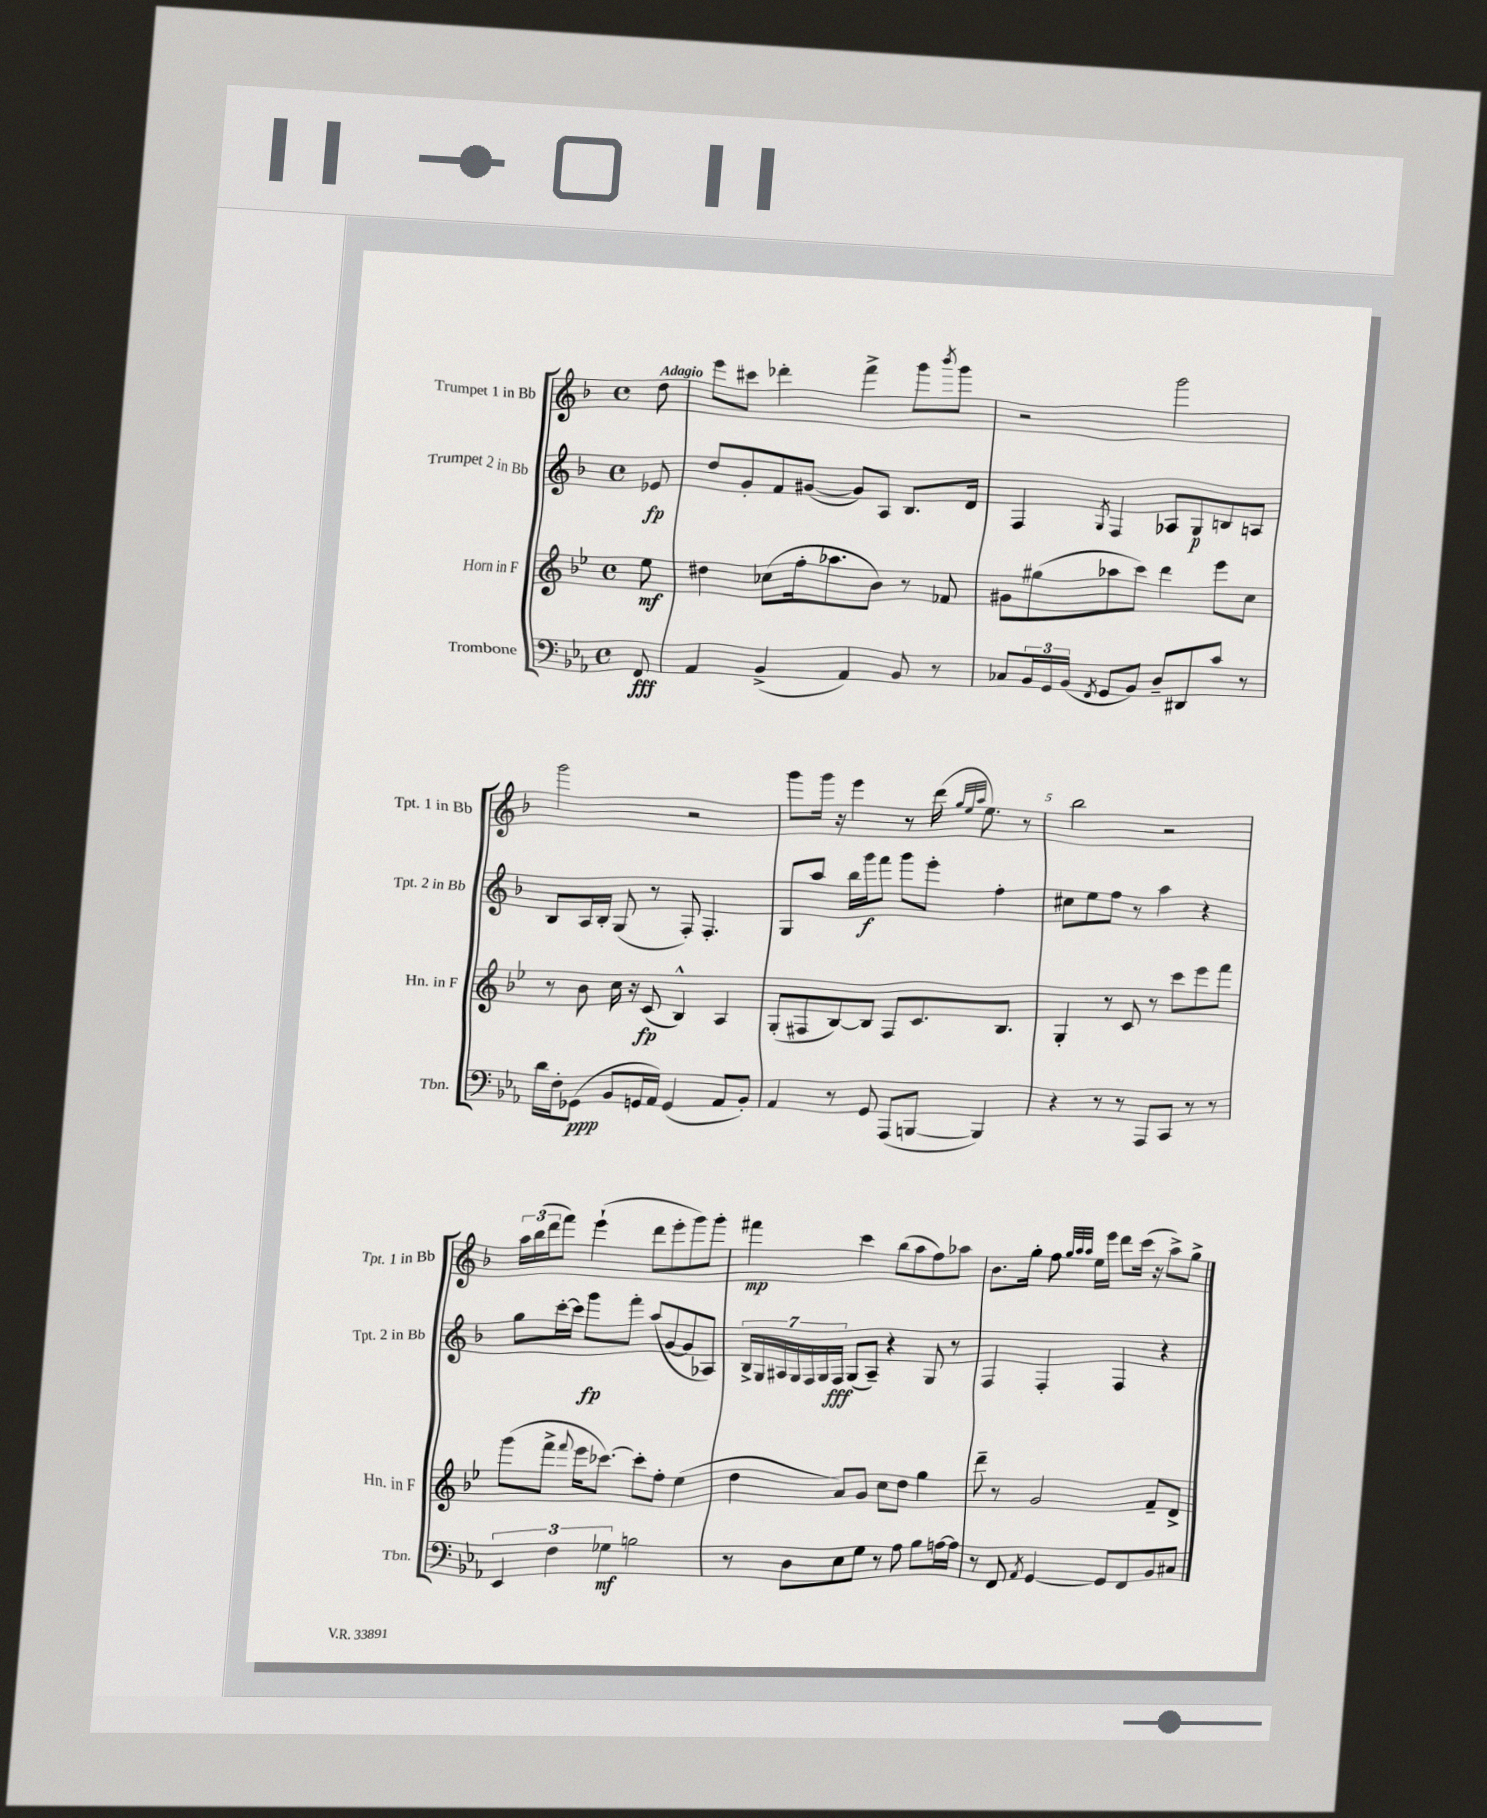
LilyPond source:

<<
\new StaffGroup <<
\new Staff = "s0" \with { instrumentName = "Trumpet 1 in Bb" shortInstrumentName = "Tpt. 1 in Bb" } {
    \clef treble \key f \major \defaultTimeSignature \time 4/4 \partial 8 \tempo "Adagio"
    d''8 |
    e'''8 cis'''8 des'''4-. f'''4-> g'''8 \acciaccatura { bes'''8 } g'''8 |
    r2 g'''2 |
    g'''2 r2 |
    g'''8 g'''16 r16 e'''4 r8 d'''16( \grace { g''32 e''32 a''32 } e''8.) r8 |
    bes''2 r2 |
    \tuplet 3/2 { a''16 bes''16( d'''16 } f'''8) e'''4-!( d'''8 e'''8-. g'''8) g'''8-. |
    fis'''4\mp c'''4 bes''8( a''8 f''8) aes''8 |
    bes'8. g''16-. f''8 \grace { g''32 a''32 a''32 } e''16 e'''16 d'''8 c'''16( r16 a''8->) g''8-> \bar "|." |
}
\new Staff = "s1" \with { instrumentName = "Trumpet 2 in Bb" shortInstrumentName = "Tpt. 2 in Bb" } {
    \clef treble \key f \major \defaultTimeSignature \time 4/4 \partial 8
    ees'8\fp |
    d''8 g'8-. f'8 gis'8~( gis'8) a8 bes8. d'16 |
    f4 \acciaccatura { g8 } f4 aes8 g8\p b8 a8 |
    bes8 a16 bes16-. g8( r8 f8-.) f4.-. |
    g8 a''8 bes''16 g'''16\f f'''8 g'''8 e'''8-. f''4-. |
    cis''8 e''8 f''8 r8 a''4 r4 |
    g''8 c'''16~-. c'''16 g'''8\fp f'''8-. a''8( g'8~ g'8 aes8) |
    \tuplet 7/4 { bes16-> g16 ais16 g16 f16 g16 f16\fff } g8( ais8--) r4 g8 r8 |
    f4 f4-. f4 r4 \bar "|." |
}
\new Staff = "s2" \with { instrumentName = "Horn in F" shortInstrumentName = "Hn. in F" } {
    \clef treble \key bes \major \defaultTimeSignature \time 4/4 \partial 8
    ees''8\mf |
    dis''4 ces''8( f''16-. aes''8. bes'8) r8 fes'8 |
    gis'8 gis''8( aes''8 c'''8) d'''4 ees'''8 c''8 |
    r8 bes'8 c''16 r16 c'8\fp( bes4-^) a4 |
    g8-.( fis8 bes8~) bes8 fis8 c'8. bes8. |
    g4-. r8 c'8 r8 c'''8 ees'''8 f'''8 |
    g'''8( f'''8-> \appoggiatura { f'''8 } ees'''16 ces'''8.~) ces'''8-. f''8-. ees''4( |
    d''4 a'8) g'8 c''8 d''8 g''4 |
    d'''8-- r8 g'2 f'8-- d'8-> \bar "|." |
}
\new Staff = "s3" \with { instrumentName = "Trombone" shortInstrumentName = "Tbn." } {
    \clef bass \key ees \major \defaultTimeSignature \time 4/4 \partial 8
    f,8\fff |
    aes,4 bes,4->( aes,4) bes,8 r8 |
    ces8 \tuplet 3/2 { bes,16 g,16 bes,16( } \acciaccatura { f,8 } g,8 bes,8) d8-- dis,8 c'8 r8 |
    d'16 f16-. ges,8\ppp( bes,8 g,16 aes,16) g,4( aes,8 bes,8-.) |
    aes,4 r8 g,8 aes,,8( b,,8~ b,,4) |
    r4 r8 r8 aes,,8 c,8 r8 r8 |
    \tuplet 3/2 { ees,4 f4 ges4\mf } b2 |
    r8 d8 ees8 g8 r8 aes8 bes8 a16~ a16 |
    r8 f,8 \acciaccatura { aes,8 } g,4~ g,8 f,8 bes,8 cis8 \bar "|." |
}
>>
>>
\layout { \context { \Score \override BarNumber.break-visibility = ##(#f #t #t) barNumberVisibility = #(every-nth-bar-number-visible 5) } }
